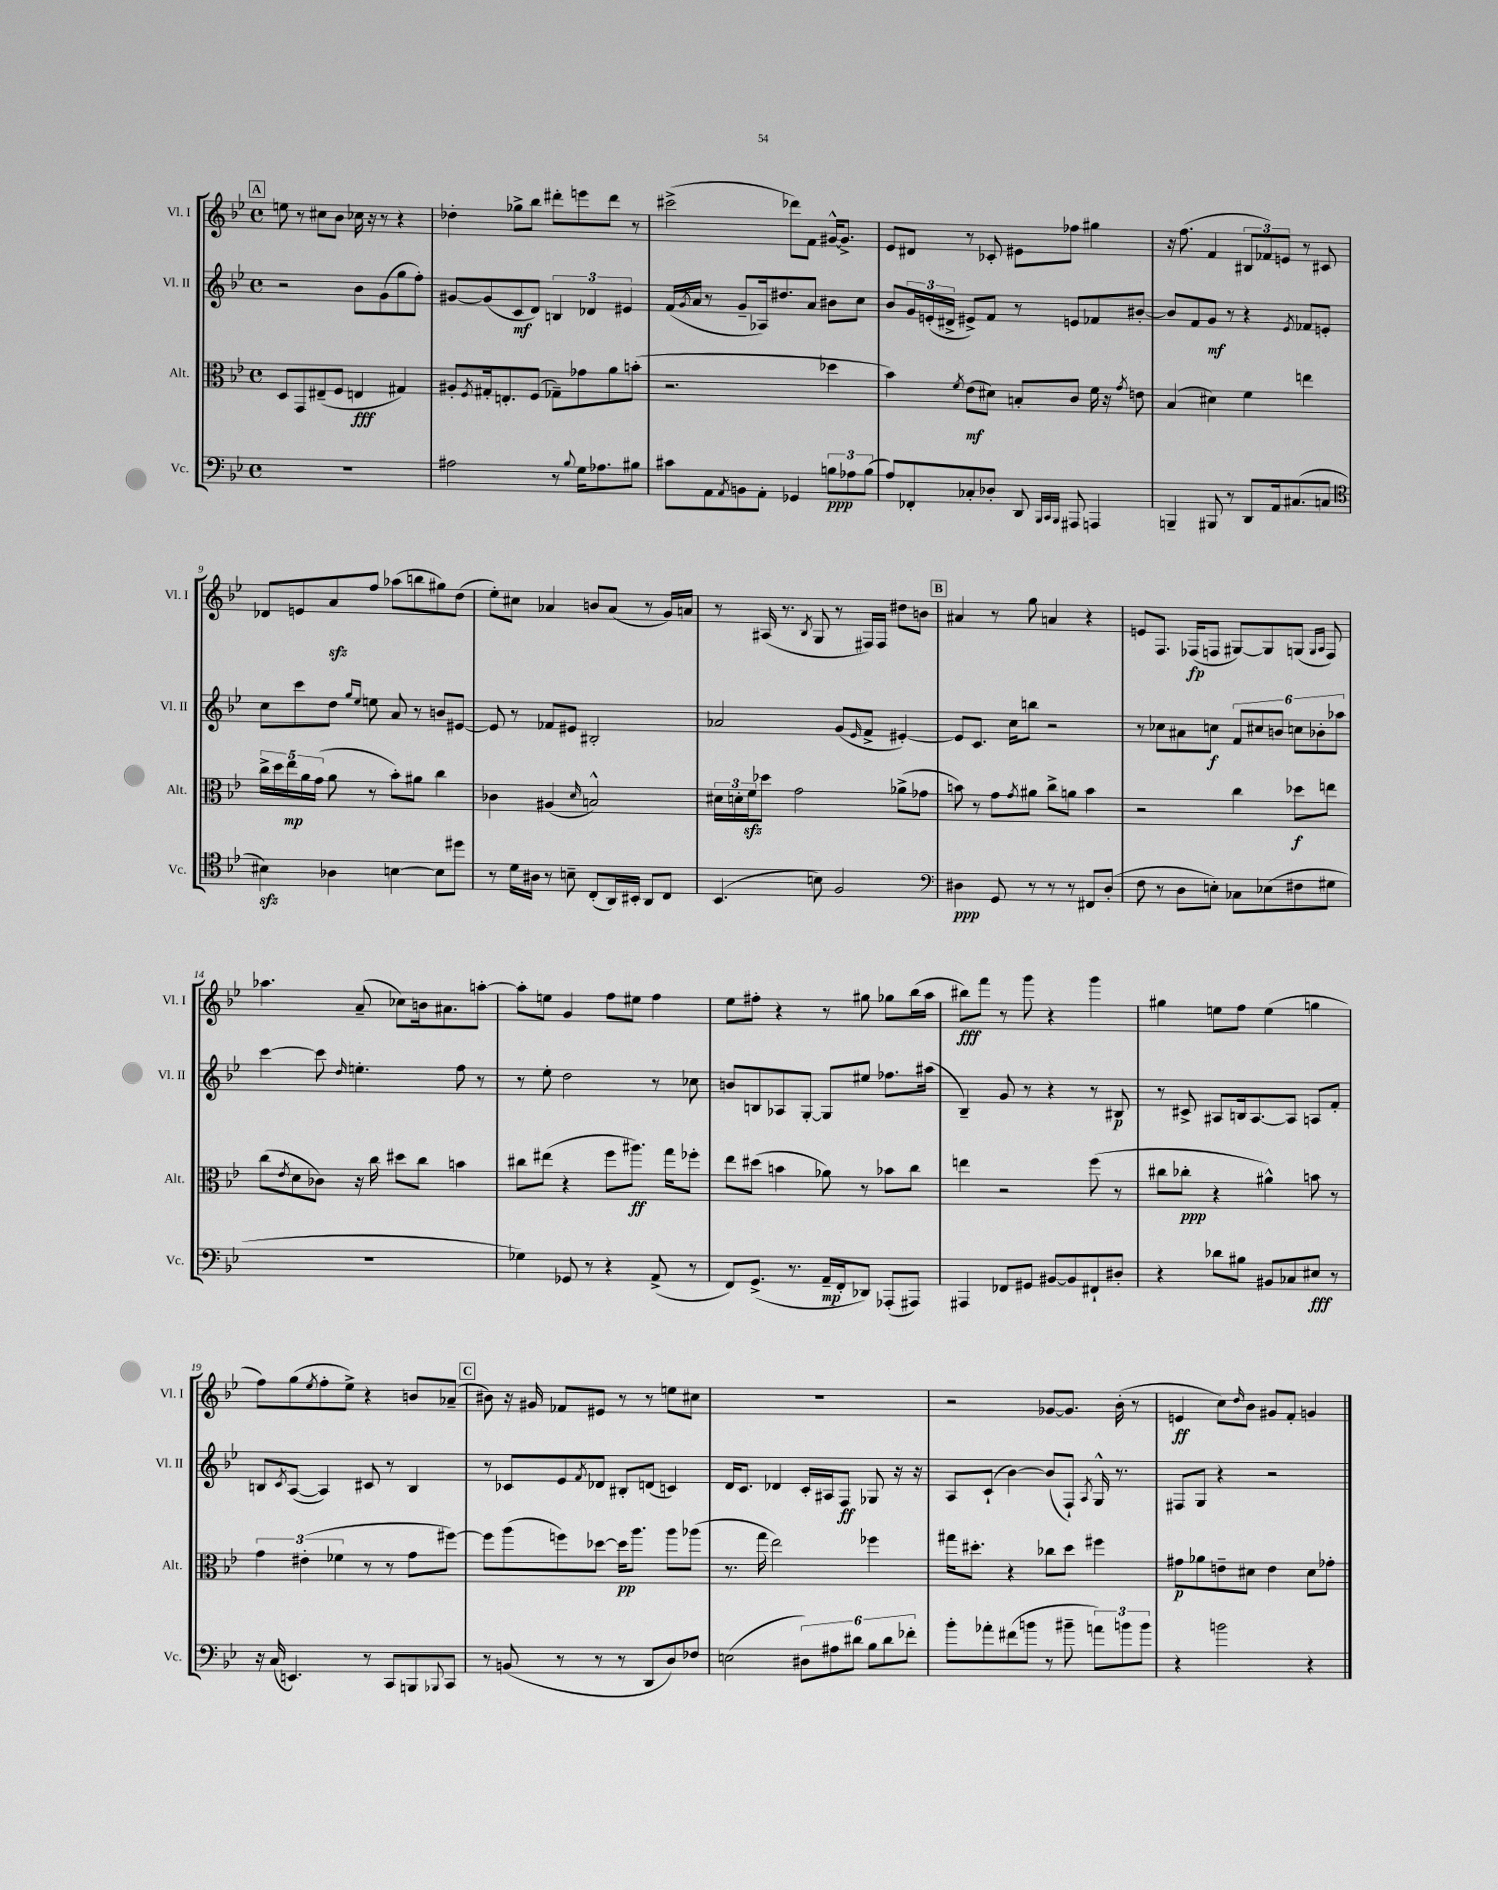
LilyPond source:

<<
\new StaffGroup <<
\new Staff = "s0" \with { instrumentName = "Vl. I" shortInstrumentName = "Vl. I" } {
    \clef treble \key bes \major \defaultTimeSignature \time 4/4
    \mark \markup { \box "A" } e''8 r8 cis''8 bes'8 ces''16 r16 r8 r4 |
    des''4-. ges''8-> bes''8 dis'''8-. e'''8 dis'''8 r8 |
    cis'''2->( des'''8) f'8 gis'16~-^ gis'8.-> |
    ees'8 dis'8 r8 ces'8-. eis'8 fes''8 gis''4 |
    r16 f''8.( f'4 \tuplet 3/2 { bis8 fes'8) e'8 } r8 cis'8 |
    des'8 e'8 a'8\sfz f''8 aes''8( b''8 gis''8) d''8( |
    ees''8-.) cis''8 aes'4 b'8 aes'8( r8 g'16) a'16 |
    r8 ais16( r8. \acciaccatura { bes8 } g8 r8 fis16) fis16 dis''8 b'8 |
    \mark \markup { \box "B" } ais'4 r8 g''8 a'4 r4 |
    e'8 f8. fes16\fp( f8 gis8~) gis8 g8( \grace { g16 a16 } f8) |
    aes''4. a'8--( ces''8) b'16 ais'8. a''8~-. |
    a''8-. e''8 g'4 f''8 eis''8 f''4 |
    ees''8 fis''8-. r4 r8 gis''8 ges''8 bes''16( a''16 |
    bis''8\fff) f'''8 r8 g'''8 r4 g'''4 |
    gis''4 e''8 f''8 e''4( g''4 |
    f''8) g''8( \acciaccatura { ees''8 } f''8-. ees''8->) r4 b'8 aes'8--( |
    \mark \markup { \box "C" } bis'8) r16 gis'16 fes'8 eis'8 r8 r8 e''8 cis''8 |
    R1 |
    r2 ges'8~ ges'8. bes'16-.( r8 |
    e'4\ff c''8) \grace { d''16 } bes'8 gis'8 f'8-. g'4 \bar "|." |
}
\new Staff = "s1" \with { instrumentName = "Vl. II" shortInstrumentName = "Vl. II" } {
    \clef treble \key bes \major \defaultTimeSignature \time 4/4
    \mark \markup { \box "A" } r2 bes'8 g'8( g''8 f''8-.) |
    gis'8~ gis'8( c'8\mf d'8) \tuplet 3/2 { b4 des'4 eis'4 } |
    f'16( \acciaccatura { g'8 } a'16 r8 g'8-- aes16) dis''8. a'8 bis'8 c''8 |
    bes'8 \tuplet 3/2 { g'16 e'16-.( dis'16-> } eis'8->) f'8 r8 e'8 fes'8 bis'8~-. |
    bis'8 f'8 g'8\mf r8 r4 \acciaccatura { ees'8 } fes'8 e'8-. |
    c''8 c'''8 d''8 \grace { g''16 ees''16 } e''8 a'8 r8 b'8 eis'8~ |
    eis'8 r8 fes'8 eis'8 bis2-. |
    aes'2 g'8( \grace { ees'16 } f'8-> eis'4~-.) |
    \mark \markup { \box "B" } eis'8 c'8. c''16 b''8 r2 |
    r8 ces''8 ais'8 c''8\f \tuplet 6/4 { f'8 cis''8 b'8 c''8 bes'8-. aes''8 } |
    c'''4~ c'''8 \grace { d''16 } e''4.-. f''8 r8 |
    r8 ees''8-. d''2 r8 ces''8 |
    b'8 b8 aes8 g8~-. g8 eis''8 fes''8. ais''16( |
    bes4--) g'8 r8 r4 r8 bis8\p |
    r8 cis'8-> ais8 b16 ais8.~ ais8 a8 f'8-. |
    b8 \acciaccatura { c'8 } a8~( a4) cis'8 r8 b4 |
    \mark \markup { \box "C" } r8 ces'8 ees'8 \acciaccatura { f'8 } des'8 bis8-. d'8( c'4) |
    d'16 c'8. des'4 c'16-. ais16 f8\ff ges8 r16 r16 |
    a8 c'8-!( bes'4~) bes'8( f8-!) \acciaccatura { a8 } g16-^ r8. |
    fis8 g8 r4 r2 \bar "|." |
}
\new Staff = "s2" \with { instrumentName = "Alt." shortInstrumentName = "Alt." } {
    \clef alto \key bes \major \defaultTimeSignature \time 4/4
    \mark \markup { \box "A" } d8 g,8 eis8--( f8 e4\fff gis4) |
    ais8-. \acciaccatura { f8 } gis16-. e8.-. f8( ges8--) ges'8 a'8 b'8-.( |
    r2. des''4 |
    bes'4) \acciaccatura { f'8 } ees'8\mf( dis'8) b8-. c'8 f'16 r16 \acciaccatura { g'8 } e'8 |
    bes4( dis'4) f'4 e''4 |
    \tuplet 5/4 { c''16-> d''16 ees''16\mp a'16 g'16( } a'8 r8 bes'8-.) ais'8 c''4 |
    ces'4 ais4( \grace { d'16 } b2-^) |
    \tuplet 3/2 { dis'16 d'16-. f'16\sfz } des''8 g'2 aes'8->( ges'8 |
    \mark \markup { \box "B" } b'8) r8 g'8 \acciaccatura { g'8 } ais'8 c''8-> a'8 b'4 |
    r2 c''4 des''8\f e''8 |
    c''8( \acciaccatura { ees'8 } d'8 ces'8) r16 c''16 dis''8 c''8 b'4 |
    cis''8 eis''8( r4 f''8 ais''8.\ff) g''16 fes''8-. |
    ees''8 dis''8( b'4 aes'8) r8 bes'8 c''8 |
    e''4 r2 f''8( r8 |
    cis''8 ces''8-.\ppp r4 ais'4-^) b'8 r8 |
    \tuplet 3/2 { g'4 eis'4-.( fes'4 } r8 r8 g'8 fis''8~) |
    \mark \markup { \box "C" } fis''8 a''8( f''8) des''8~ des''16\pp a''8. a''8 aes''8( |
    r8. g''16 ees''2) fes''4 |
    gis''16 dis''8.-. r4 ces''8 dis''8 fis''4 |
    gis'8\p aes'8 e'8-- dis'8 e'4 dis'8 ges'8-. \bar "|." |
}
\new Staff = "s3" \with { instrumentName = "Vc." shortInstrumentName = "Vc." } {
    \clef bass \key bes \major \defaultTimeSignature \time 4/4
    \mark \markup { \box "A" } R1 |
    ais2 r8 \appoggiatura { bes8 } g16 aes8. bis8 |
    cis'8 a,8 \acciaccatura { a,8 } b,8 a,8-. ges,4 \tuplet 3/2 { b8\ppp aes8 b8( } |
    a8) fes,8-. ces8-. des8-. d,8 \grace { bes,,32 c,32 bes,,32 } ais,,8 a,,4 |
    b,,4-- bis,,8 r8 d,8 a,16 cis8.( c8 |
    \clef tenor bis4\sfz) aes4 b4~ b8 dis''8 |
    r8 d'16 ais16 r8 b8-- c8-.( a,16) bis,16-. a,8 c8 |
    bes,4.( b8) f2 |
    \mark \markup { \box "B" } \clef bass dis4\ppp g,8 r8 r8 r8 fis,8 dis8-.( |
    f8 r8 d8 e8-.) ces8 ees8( fis8 gis8 |
    R1 |
    ges4) ges,8 r8 r4 a,8->( r8 |
    f,8) g,8.->( r8. a,16--\mp f,16-. des,8) aes,,8-.( ais,,8) |
    ais,,4 fes,8 gis,8 bis,8~ bis,8 fis,8-! dis8-. |
    r4 des'8 bis8 bis,8 ces8 eis8\fff r8 |
    r16 c16( e,4.) r8 c,8 b,,8 \appoggiatura { bes,,8 } c,8 |
    \mark \markup { \box "C" } r8 b,8( r8 r8 r8 d,8 d8) fes8 |
    e2( \tuplet 6/4 { dis8) ais8 dis'8 bes8 dis'8 fes'8-. } |
    bes'8-. aes'8-. fis'8( b'8 r8 bis'8-- \tuplet 3/2 { a'8) b'8 b'8 } |
    r4 b'2 r4 \bar "|." |
}
>>
>>
\layout { \context { \Score currentBarNumber = #4 } }
